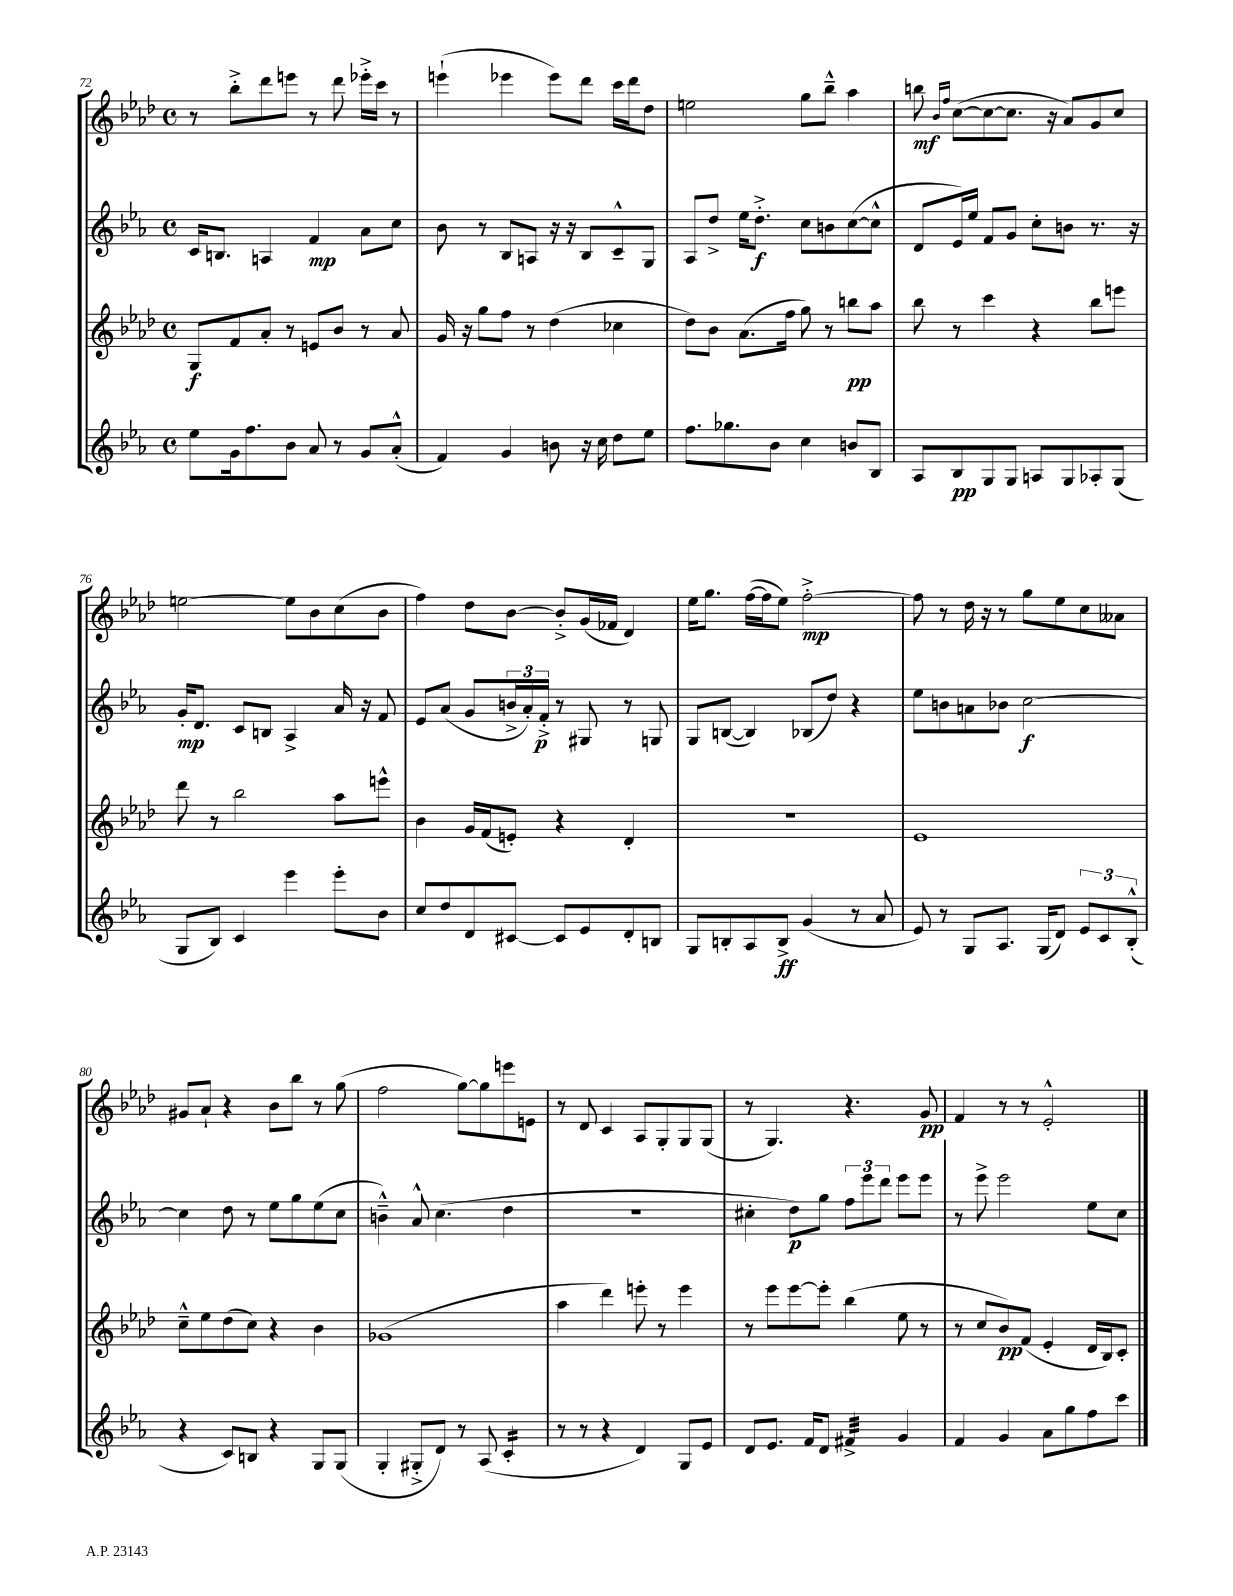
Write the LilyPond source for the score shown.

<<
\new StaffGroup <<
\new Staff = "s0" {
    \clef treble \key aes \major \defaultTimeSignature \time 4/4
    r8 bes''8-.-> des'''8 e'''8 r8 des'''8 ees'''16-.-> c'''16 r8 |
    e'''4-!( ees'''4 ees'''8) des'''8 c'''16 des'''16 des''8 |
    e''2 g''8 bes''8---^ aes''4 |
    b''8\mf \grace { bes'16 f''16 } c''8~( c''8~ c''8. r16 aes'8) g'8 c''8 |
    e''2~ e''8 bes'8 c''8( bes'8 |
    f''4) des''8 bes'8~ bes'8-.-> g'16( fes'16 des'4) |
    ees''16 g''8. f''16~( f''16 ees''8) f''2~-.->\mp |
    f''8 r8 des''16 r16 r8 g''8 ees''8 c''8 aeses'8 |
    gis'8 aes'8-! r4 bes'8 bes''8 r8 g''8( |
    f''2 g''8~) g''8 e'''8 e'8 |
    r8 des'8 c'4 aes8 g8-. g8 g8( |
    r8 g4.) r4. g'8\pp |
    f'4 r8 r8 ees'2-.-^ \bar "|." |
}
\new Staff = "s1" {
    \clef treble \key ees \major \defaultTimeSignature \time 4/4
    c'16 b8. a4 f'4\mp aes'8 c''8 |
    bes'8 r8 bes8 a8 r16 r16 bes8 c'8---^ g8 |
    aes8 d''8-> ees''16 d''8.-.->\f c''8 b'8 c''8~( c''8-^ |
    d'8 ees'16) ees''16 f'8 g'8 c''8-. b'8 r8. r16 |
    g'16-.\mp d'8. c'8 b8 aes4-> aes'16 r16 f'8 |
    ees'8 aes'8( g'8 \tuplet 3/2 { b'16-> aes'16-.) f'16-.->\p } r8 gis8 r8 g8 |
    g8 b8~( b4) bes8( d''8) r4 |
    ees''8 b'8 a'8 bes'8 c''2~\f |
    c''4 d''8 r8 ees''8 g''8 ees''8( c''8 |
    b'4---^) aes'8-^ c''4.( d''4 |
    R1 |
    cis''4-. d''8\p) g''8 \tuplet 3/2 { f''8 ees'''8 d'''8 } ees'''8 ees'''8 |
    r8 ees'''8-> ees'''2 ees''8 c''8 \bar "|." |
}
\new Staff = "s2" {
    \clef treble \key aes \major \defaultTimeSignature \time 4/4
    g8\f f'8 aes'8-. r8 e'8 bes'8 r8 aes'8 |
    g'16 r16 g''8 f''8 r8 des''4( ces''4 |
    des''8) bes'8 aes'8.( f''16 g''8) r8 b''8\pp aes''8 |
    bes''8 r8 c'''4 r4 bes''8 e'''8 |
    des'''8 r8 bes''2 aes''8 e'''8-^ |
    bes'4 g'16 f'16( e'8-.) r4 des'4-. |
    R1 |
    ees'1 |
    c''8---^ ees''8 des''8( c''8) r4 bes'4 |
    ges'1( |
    aes''4 des'''4) e'''8-. r8 e'''4 |
    r8 ees'''8 ees'''8~ ees'''8-. bes''4( ees''8 r8 |
    r8 c''8 bes'8\pp) f'8( ees'4-. des'16 bes16) c'8-. \bar "|." |
}
\new Staff = "s3" {
    \clef treble \key ees \major \defaultTimeSignature \time 4/4
    ees''8 g'16 f''8. bes'8 aes'8 r8 g'8 aes'8-.-^( |
    f'4) g'4 b'8 r16 c''16 d''8 ees''8 |
    f''8. ges''8. bes'8 c''4 b'8 bes8 |
    aes8 bes8\pp g8 g8 a8 g8 aes8-. g8( |
    g8 bes8) c'4 ees'''4 ees'''8-. bes'8 |
    c''8 d''8 d'8 cis'8~ cis'8 ees'8 d'8-. b8 |
    g8 b8-. aes8 b8->\ff g'4( r8 aes'8 |
    ees'8) r8 g8 aes8. g16( d'8) \tuplet 3/2 { ees'8 c'8 bes8-.-^( } |
    r4 c'8) b8 r4 g8 g8( |
    g4-. gis8-.-> d'8) r8 aes8( c'4:16-. |
    r8 r8 r4 d'4) g8 ees'8 |
    d'8 ees'8. f'16 d'8 fis'4:32-> g'4 |
    f'4 g'4 aes'8 g''8 f''8 c'''8 \bar "|." |
}
>>
>>
\layout { \context { \Score currentBarNumber = #72 } }
